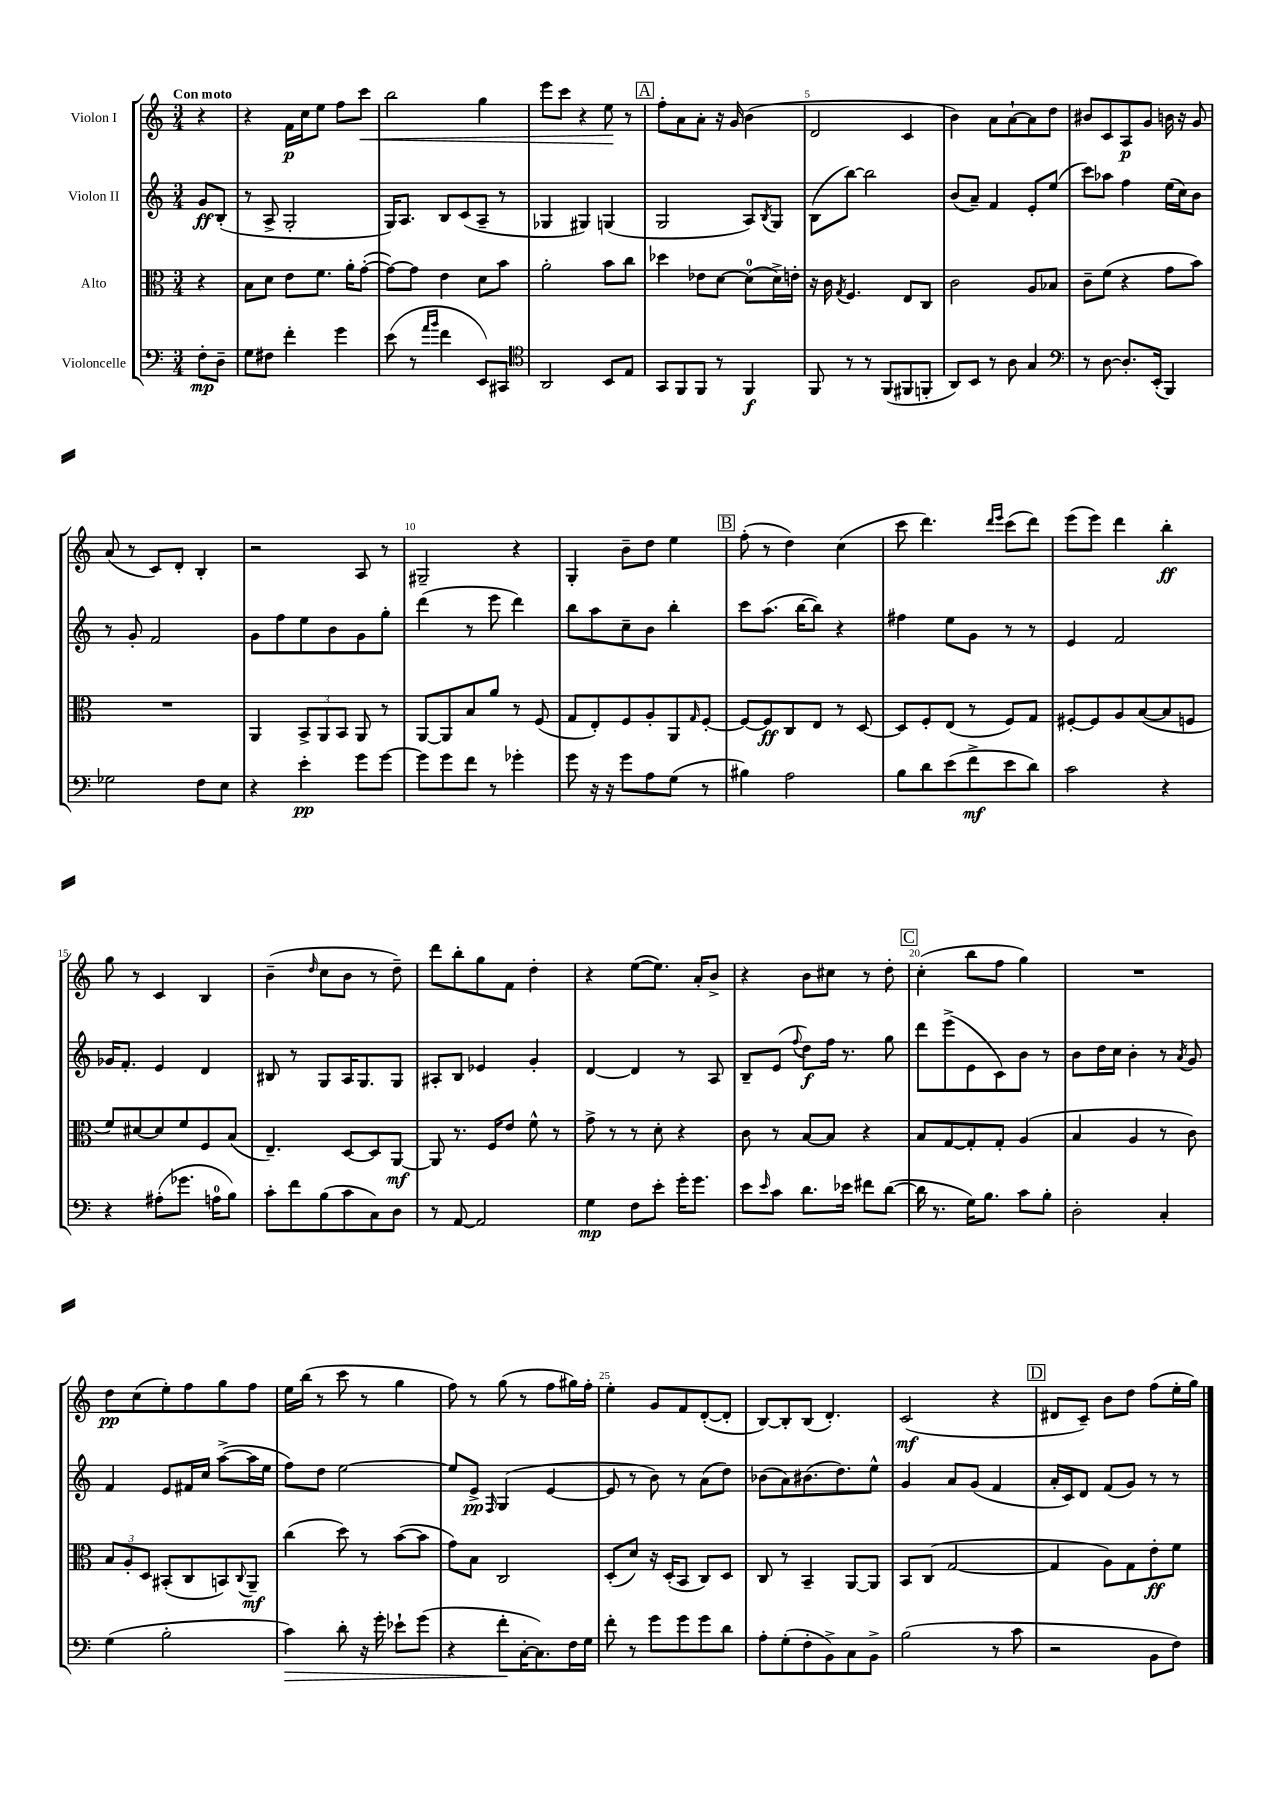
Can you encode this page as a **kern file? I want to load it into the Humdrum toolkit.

**kern	**dynam	**kern	**dynam	**kern	**dynam	**kern	**dynam
*part4	*part4	*part3	*part3	*part2	*part2	*part1	*part1
*staff4	*staff4	*staff3	*staff3	*staff2	*staff2	*staff1	*staff1
*I"Violoncelle	*	*I"Alto	*	*I"Violon II	*	*I"Violon I	*
*clefF4	*	*clefC3	*	*clefG2	*	*clefG2	*
*k[]	*	*k[]	*	*k[]	*	*k[]	*
*M3/4	*	*M3/4	*	*M3/4	*	*M3/4	*
=	=	=	=	=	=	=	=
!	!	!	!	!	!	!LO:TX:a:B:t=Con moto	!
8F'\L	mp	4r	.	8g/L	ff	4r	.
8D~\J	.	.	.	(8B'/J	.	.	.
=1	=1	=1	=1	=1	=1	=1	=1
8G\L	.	8B\L	.	8r	.	4r	.
8F#X\J	.	8d\J	.	8A^/	.	.	.
4f'\	.	8e\L	.	2G'/	.	16f\LL	p
.	.	.	.	.	.	16cc\J	.
.	.	8.f\J	.	.	.	8ee\J	.
4g\	.	.	.	.	.	8ff\L	.
.	.	16a'\KL	.	.	.	.	.
!	!	!	!	!	!	!	!LO:HP:b
.	.	([8g'\J	.	.	.	8ccc\J	<
=2	=2	=2	=2	=2	=2	=2	=2
(8e\	.	8g\L_)	.	16G/KL)	.	2bb\	.
.	.	.	.	8.A/J	.	.	.
8r	.	8g\J]	.	.	.	.	.
16qqa/LL	.	.	.	.	.	.	.
16qqb/JJ	.	.	.	.	.	.	.
4f\	.	4e\	.	8B/L	.	.	.
.	.	.	.	(8c/	.	.	.
8EE/L)	.	8d\L	.	8A~/J	.	4gg\	.
8CC#X/J	.	8b\J	.	8r	.	.	.
=3	=3	=3	=3	=3	=3	=3	=3
*clefC4	*	*	*	*	*	*	*
2AA/	.	2a'\	.	4G-X/	.	8eee\L	.
.	.	.	.	.	.	8ccc\J	.
.	.	.	.	4G#X/)	.	4r	.
8BB/L	.	8b\L	.	(4Gn/	.	8ee\	.
8E/J	.	8cc\J	.	.	.	8r	[
!!LO:REH:place=s1:t=A
=4	=4	=4	=4	=4	=4	=4	=4
8GG/L	.	4dd-X\	.	2G/	.	8ff'\L	.
8FF/	.	.	.	.	.	8a\	.
8FF/J	.	8e-X\L	.	.	.	8a'\J	.
8r	.	[8d\J	.	.	.	16r	.
.	.	.	.	.	.	16g/	.
4FF/	f	(8d\L]	.	8A/L)	.	(4b\	.
.	.	.	.	8qB/	.	.	.
.	.	16d^\L)	.	8G/J	.	.	.
.	.	16en'\JJ	.	.	.	.	.
=5	=5	=5	=5	=5	=5	=5	=5
8FF/	.	16r	.	(8B\L	.	2d/	.
.	.	16c\	.	.	.	.	.
.	.	8qG/	.	.	.	.	.
8r	.	4.F/	.	[8bb\J)	.	.	.
8r	.	.	.	2bb\]	.	.	.
(8FF/L	.	.	.	.	.	.	.
8FF#X/	.	8E/L	.	.	.	4c/	.
8FFn'/J	.	8C/J	.	.	.	.	.
=6	=6	=6	=6	=6	=6	=6	=6
8AA/L)	.	2c\	.	(8b/L	.	4b\)	.
8BB/J	.	.	.	8a~/J)	.	.	.
8r	.	.	.	4f/	.	8a\L	.
8A\	.	.	.	.	.	[8a`\	.
4G/	.	8A/L	.	8e'/L	.	8a\]	.
.	.	8B-X/J	.	(8ee/J	.	8dd\J	.
=7	=7	=7	=7	=7	=7	=7	=7
*clefF4	*	*	*	*	*	*	*
8r	.	8c~\L	.	8ccc\L)	.	8b#X/L	.
[8D\	.	(8f\J	.	8aa-X\J	.	8c/	.
8.D'/L]	.	4r	.	4ff\	.	8A/	p
.	.	.	.	.	.	8g/J	.
(16EE'/Jk	.	.	.	.	.	.	.
4BBB/)	.	8g\L	.	(16ee\LL	.	16bn\	.
.	.	.	.	16cc\J)	.	16r	.
.	.	8b\J)	.	8b\J	.	8g/	.
!!LO:LB:g=z
=8	=8	=8	=8	=8	=8	=8	=8
2G-X\	.	2.r	.	8r	.	(8a/	.
.	.	.	.	8g'/	.	8r	.
.	.	.	.	2f/	.	8c/L)	.
.	.	.	.	.	.	8d'/J	.
8F\L	.	.	.	.	.	4B'/	.
8E\J	.	.	.	.	.	.	.
=9	=9	=9	=9	=9	=9	=9	=9
4r	.	4AA/	.	8g\L	.	2r	.
.	.	.	.	8ff\	.	.	.
4e'\	pp	12BB^/L	.	8ee\	.	.	.
.	.	12AA/	.	.	.	.	.
.	.	.	.	8b\	.	.	.
.	.	12BB/J	.	.	.	.	.
8g\L	.	8AA/	.	8g\	.	8A/	.
[8g\J	.	8r	.	8gg'\J	.	8r	.
=10	=10	=10	=10	=10	=10	=10	=10
8g\L]	.	[8AA/L	.	(4ddd\	.	2G#X~/	.
8g\	.	8AA/]	.	.	.	.	.
8f\J	.	8B/	.	8r	.	.	.
8r	.	8a/J	.	8eee\	.	.	.
4g-X'\	.	8r	.	4ddd\)	.	4r	.
.	.	(8F/	.	.	.	.	.
=11	=11	=11	=11	=11	=11	=11	=11
8g\	.	8G/L	.	8bb\L	.	4G'/	.
16r	.	8E'/)	.	8aa\	.	.	.
16r	.	.	.	.	.	.	.
8g\L	.	8F/	.	8cc~\	.	8b~\L	.
8A\	.	8A'/	.	8b\J	.	8dd\J	.
(8G\J	.	8AA/	.	4bb'\	.	4ee\	.
.	.	16qqG/	.	.	.	.	.
8r	.	[8F'/J	.	.	.	.	.
!!LO:REH:place=s1:t=B
=12	=12	=12	=12	=12	=12	=12	=12
4B#X\)	.	8F/L_	.	8ccc\L	.	(8ff'\	.
.	.	8F/]	ff	(8.aa\J	.	8r	.
2A\	.	8C/	.	.	.	4dd\)	.
.	.	.	.	[16bb\KL	.	.	.
.	.	8E/J	.	8bb\J])	.	.	.
.	.	8r	.	4r	.	(4cc\	.
.	.	[8D/	.	.	.	.	.
=13	=13	=13	=13	=13	=13	=13	=13
8B\L	.	8D/L]	.	4ff#X\	.	8ccc\	.
8d\	.	8F'/	.	.	.	4.ddd\)	.
(8e\	.	(8E/J	.	8ee\L	.	.	.
8f^\	mf	8r	.	8g\J	.	.	.
.	.	.	.	.	.	16qqddd/LL	.
.	.	.	.	.	.	16qqeee/JJ	.
8e\	.	8F/L)	.	8r	.	(8ccc\L	.
8d\J)	.	8G/J	.	8r	.	8ddd\J)	.
=14	=14	=14	=14	=14	=14	=14	=14
2c\	.	[8F#X'/L	.	4e/	.	(8eee\L	.
.	.	8F#/]	.	.	.	8eee\J)	.
.	.	8A/	.	2f/	.	4ddd\	.
.	.	([8B/	.	.	.	.	.
4r	.	8B/]	.	.	.	4bb'\	ff
.	.	8Fn/J	.	.	.	.	.
!!LO:LB:g=z
=15	=15	=15	=15	=15	=15	=15	=15
4r	.	8f/L)	.	16g-X/KL	.	8gg\	.
.	.	.	.	8.f'/J	.	.	.
.	.	[8d#X/	.	.	.	8r	.
(8A#X'\L	.	8d#/]	.	4e/	.	4c/	.
8.g-X\J	.	8f/	.	.	.	.	.
.	.	8F/	.	4d/	.	4B/	.
16An\KL	.	.	.	.	.	.	.
8B\J)	.	(8B/J	.	.	.	.	.
=16	=16	=16	=16	=16	=16	=16	=16
8c'\L	.	4.E~/)	.	8B#X/	.	(4b~\	.
8f\	.	.	.	8r	.	.	.
.	.	.	.	.	.	16qqdd/	.
(8B\	.	.	.	8G/L	.	8cc\L	.
8c\	.	[8D/L	.	16A/K	.	8b\J	.
.	.	.	.	8.G/	.	.	.
8C\)	.	8D/]	.	.	.	8r	.
8D\J	.	[8AA/J	mf	8G/J	.	8dd~\)	.
=17	=17	=17	=17	=17	=17	=17	=17
8r	.	8AA/]	.	8A#X'/L	.	8ddd\L	.
[8AA/	.	8.r	.	8B/J	.	8bb'\	.
2AA/]	.	.	.	4e-X/	.	8gg\	.
.	.	16F/KL	.	.	.	.	.
.	.	8e/J	.	.	.	8f\J	.
.	.	8f^^\	.	4g'/	.	4dd'\	.
.	.	8r	.	.	.	.	.
=18	=18	=18	=18	=18	=18	=18	=18
4G\	mp	8g^\	.	[4d/	.	4r	.
.	.	8r	.	.	.	.	.
8F\L	.	8r	.	4d/]	.	([8ee\L	.
8e'\J	.	8d'\	.	.	.	8.ee\J])	.
16g'\KL	.	4r	.	8r	.	.	.
8.g\J	.	.	.	.	.	16a'/KL	.
.	.	.	.	8A/	.	8b^/J	.
=19	=19	=19	=19	=19	=19	=19	=19
8e\L	.	8c\	.	8B~/L	.	4r	.
16qqe/	.	.	.	.	.	.	.
8c\J	.	8r	.	(8e/J	.	.	.
.	.	.	.	8qqff/	.	.	.
8.d\L	.	[8B/L	.	8dd\L)	f	8b\L	.
.	.	8B/J]	.	16ff\Jk	.	8cc#X\J	.
16e-X\Jk	.	.	.	8.r	.	.	.
8f#X\L	.	4r	.	.	.	8r	.
([8d\J	.	.	.	8gg\	.	8dd'\	.
!!LO:REH:place=s1:t=C
=20	=20	=20	=20	=20	=20	=20	=20
16d\]	.	8B/L	.	8ddd\L	.	(4cc'\	.
8.r	.	.	.	.	.	.	.
.	.	[8G/	.	(8eee^\	.	.	.
16G\KL)	.	8G'/]	.	8e\	.	8bb\L	.
8.B\J	.	.	.	.	.	.	.
.	.	8G'/J	.	8c\)	.	8ff\J	.
8c\L	.	(4A/	.	8b\J	.	4gg\)	.
8B'\J	.	.	.	8r	.	.	.
=21	=21	=21	=21	=21	=21	=21	=21
2D'\	.	4B/	.	8b\L	.	2.r	.
.	.	.	.	16dd\L	.	.	.
.	.	.	.	16cc\JJ	.	.	.
.	.	4A/	.	4b'\	.	.	.
4C'/	.	8r	.	8r	.	.	.
.	.	.	.	8qa/	.	.	.
.	.	8c\)	.	8g/	.	.	.
!!LO:LB:g=z
=22	=22	=22	=22	=22	=22	=22	=22
(4G\	.	12B/L	.	4f/	.	8dd\L	pp
.	.	12A'/	.	.	.	.	.
.	.	.	.	.	.	(8cc\	.
.	.	12D/J	.	.	.	.	.
2B'\	.	(8BB#X'/L	.	8e/L	.	8ee'\)	.
.	.	8C/	.	16f#X/L	.	8ff\	.
.	.	.	.	16cc/JJ	.	.	.
.	.	8BBn/)	.	([8aa^\L	.	8gg\	.
.	.	8qqC/	.	.	.	.	.
.	.	8AA~/J	mf	16aa\L]	.	8ff\J	.
.	.	.	.	16ee\JJ	.	.	.
=23	=23	=23	=23	=23	=23	=23	=23
!	!LO:HP:b	!	!	!	!	!	!
4c\)	>	(4cc\	.	8ff\L)	.	16ee\LL	.
.	.	.	.	.	.	(16bb\JJ	.
.	.	.	.	8dd\J	.	8r	.
8d'\	.	8dd\)	.	[2ee\	.	8ccc\	.
16r	.	8r	.	.	.	8r	.
16g'\	.	.	.	.	.	.	.
8e-X`\L	.	([8b\L	.	.	.	4gg\	.
(8g\J	.	8b\J]	.	.	.	.	.
=24	=24	=24	=24	=24	=24	=24	=24
4r	.	8g\L)	.	8ee/L]	.	8ff\)	.
.	.	8B\J	.	8e^/J	pp	8r	.
.	.	.	.	16qqF/	.	.	.
8f'\L	.	2C/	.	(4G/	.	(8gg\	.
[16C'\K	]	.	.	.	.	8r	.
8.C\])	.	.	.	.	.	.	.
.	.	.	.	[4e/	.	8ff\L	.
16F\L	.	.	.	.	.	16gg#X\L)	.
16G\JJ	.	.	.	.	.	16ff'\JJ	.
=25	=25	=25	=25	=25	=25	=25	=25
8f'\	.	(8D'/L	.	8e/]	.	4ee'\	.
8r	.	8d/J)	.	8r	.	.	.
8g\L	.	16r	.	8b\)	.	8g/L	.
.	.	(16D'/KL	.	.	.	.	.
8g\	.	8BB/J	.	8r	.	8f/	.
8g\	.	8C/L)	.	(8a\L	.	([8d'/	.
8d\J	.	8D/J	.	8dd\J)	.	8d'/J]	.
=26	=26	=26	=26	=26	=26	=26	=26
8A'\L	.	8C/	.	(8b-X\L	.	[8B/L)	.
(8G'\	.	8r	.	8a\)	.	8B'/]	.
8F'\	.	4BB~/	.	(8.b#X\	.	(8B/J	.
8BB^\)	.	.	.	.	.	4.d'/)	.
.	.	.	.	8.dd\)	.	.	.
8C\	.	[8AA/L	.	.	.	.	.
8BB^\J	.	8AA/J]	.	8ee^^\J	.	.	.
=27	=27	=27	=27	=27	=27	=27	=27
(2B\	.	8BB/L	.	4g/	.	(2c/	mf
.	.	(8C/J	.	.	.	.	.
.	.	[2G/	.	8a/L	.	.	.
.	.	.	.	(8g/J	.	.	.
8r	.	.	.	4f/	.	4r	.
8c\	.	.	.	.	.	.	.
!!LO:REH:place=s1:t=D
=28	=28	=28	=28	=28	=28	=28	=28
2r	.	4G/]	.	16a'/LL	.	8d#X/L	.
.	.	.	.	16c/J)	.	.	.
.	.	.	.	8d/J	.	8c~/J)	.
.	.	8A\L)	.	(8f/L	.	8b\L	.
.	.	8G\	.	8g/J)	.	8dd\J	.
8BB\L	.	8e'\	ff	8r	.	(8ff\L	.
8F\J)	.	8f\J	.	8r	.	16ee'\L	.
.	.	.	.	.	.	16gg\JJ)	.
==	==	==	==	==	==	==	==
*-	*-	*-	*-	*-	*-	*-	*-
